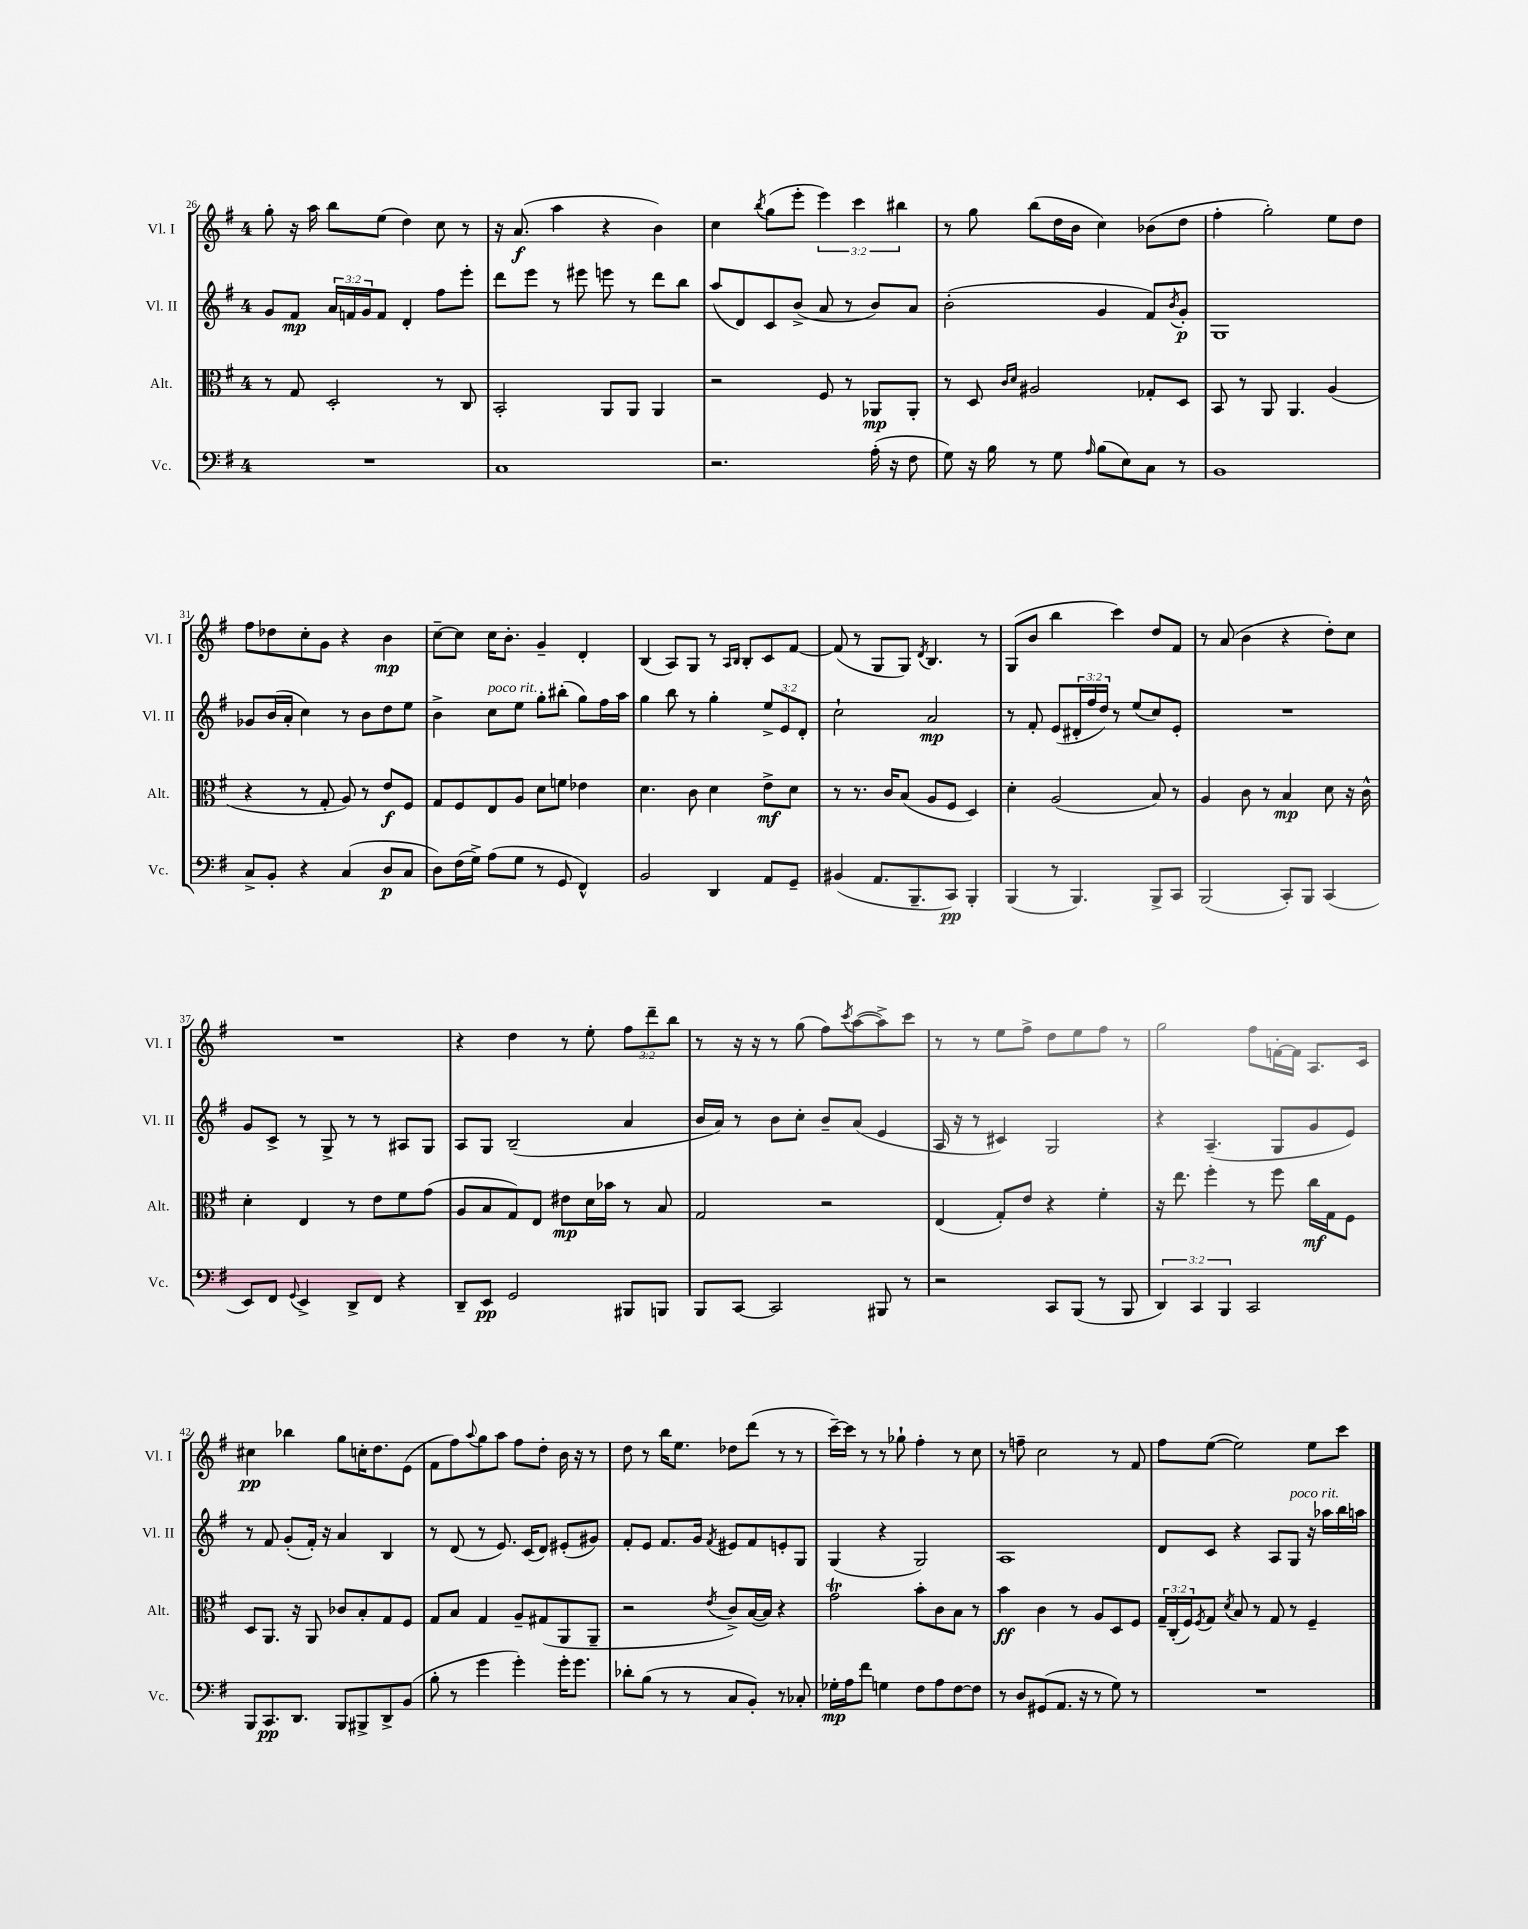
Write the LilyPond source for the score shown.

<<
\new StaffGroup <<
\new Staff = "s0" \with { instrumentName = "Vl. I" shortInstrumentName = "Vl. I" } {
    \clef treble \key g \major \once \override Staff.TimeSignature.style = #'single-digit \time 4/4 \override Staff.TupletNumber.text = #tuplet-number::calc-fraction-text
    g''8-. r16 a''16 b''8 e''8( d''4) c''8 r8 |
    r16 a'8.\f( a''4 r4 b'4) |
    c''4 \acciaccatura { b''8 } g''8( e'''8-. \tuplet 3/2 { e'''4) c'''4 bis''4 } |
    r8 g''8 b''8( d''16 b'16 c''4) bes'8( d''8 |
    fis''4-. g''2-.) e''8 d''8 |
    fis''8 des''8 c''8-. g'8 r4 b'4\mp |
    c''8~-- c''8 c''16 b'8.-. g'4-- d'4-. |
    b4( a8) g8 r8 \grace { a16 b16 } b8-. c'8 fis'8~ |
    fis'8( r8 g8 g8) \acciaccatura { d'8 } b4. r8 |
    g8( b'8 b''4 c'''4) d''8 fis'8 |
    r8 a'8( b'4 r4 d''8-.) c''8 |
    R1 |
    r4 d''4 r8 e''8-. \tuplet 3/2 { fis''8 d'''8-- b''8 } |
    r8 r16 r16 r8 g''8( fis''8) \acciaccatura { c'''8 } a''8~( a''8->) c'''8 |
    r8 r8 e''8 fis''8-> d''8 e''8 fis''8 r8 |
    g''2 fis''8 f'16~-. f'16 a8. c'16 |
    cis''4\pp bes''4 g''8 c''16-. d''8. e'8( |
    fis'8 fis''8) \appoggiatura { a''8 } g''8 a''8 fis''8 d''8-. b'16 r16 r8 |
    d''8 r8 b''16 e''8. des''8 d'''8( r8 r8 |
    c'''16~--) c'''16 r8 r8 ges''8-! fis''4-. r8 c''8 |
    r8 f''8-- c''2 r8 fis'8 |
    fis''8 e''8~( e''2) e''8 c'''8 \bar "|." |
}
\new Staff = "s1" \with { instrumentName = "Vl. II" shortInstrumentName = "Vl. II" } {
    \clef treble \key g \major \once \override Staff.TimeSignature.style = #'single-digit \time 4/4 \override Staff.TupletNumber.text = #tuplet-number::calc-fraction-text
    g'8 fis'8\mp \tuplet 3/2 { a'16 f'16 g'16 } f'8 d'4-. fis''8 e'''8-. |
    d'''8 e'''8 r8 eis'''8 e'''8 r8 d'''8 b''8 |
    a''8( d'8) c'8 b'8->( a'8 r8 b'8) a'8 |
    b'2-.( g'4 fis'8) \acciaccatura { b'8 } g'8-.\p |
    g1 |
    ges'8 b'16( a'16-. c''4) r8 b'8 d''8 e''8 |
    b'4-> c''8^\markup { \italic "poco rit." } e''8 g''8-. bis''8-.( g''8) fis''16 a''16 |
    g''4 b''8 r8 g''4-. \tuplet 3/2 { e''8-> e'8 d'8-. } |
    c''2-! a'2\mp |
    r8 fis'8-. e'8( \tuplet 3/2 { dis'16-. fis''16 d''16) } r8 e''8( c''8) e'8-. |
    R1 |
    g'8 c'8-> r8 g8-> r8 r8 ais8 g8 |
    a8 g8 b2--( a'4 |
    b'16 a'16) r8 b'8 c''8-. b'8-- a'8( e'4 |
    a16 r16 r8 cis'4) g2 |
    r4 a4.--( g8 g'8 e'8) |
    r8 fis'8 g'8-.( fis'16-.) r16 a'4 b4 |
    r8 d'8( r8 e'8.) c'16( d'8) eis'8-.( gis'8) |
    fis'8-. e'8 fis'8. g'16 \acciaccatura { fis'8 } eis'8 fis'8 e'8-. g8 |
    g4( r4 g2) |
    a1 |
    d'8 c'8 r4 a8 g8^\markup { \italic "poco rit." } r16 aes''16 b''16 a''16 \bar "|." |
}
\new Staff = "s2" \with { instrumentName = "Alt." shortInstrumentName = "Alt." } {
    \clef alto \key g \major \once \override Staff.TimeSignature.style = #'single-digit \time 4/4 \override Staff.TupletNumber.text = #tuplet-number::calc-fraction-text
    r8 g8 d2-. r8 c8 |
    b,2-. a,8 a,8 a,4 |
    r2 fis8 r8 aes,8\mp aes,8-. |
    r8 d8 \grace { c'16 d'16 } ais2 ges8-. d8 |
    b,8 r8 a,8 a,4. a4( |
    r4 r8 g8-. a8) r8 e'8\f fis8 |
    g8 fis8 e8 a8 d'8 f'8 ees'4 |
    d'4. c'8 d'4 e'8->\mf d'8 |
    r8 r8. c'16 b8( a8 fis8 d4) |
    d'4-. a2( b8) r8 |
    a4 c'8 r8 b4\mp d'8 r16 c'16-^ |
    d'4-. e4 r8 e'8 fis'8 g'8( |
    a8 b8 g8) e8 eis'8\mp d'16 bes'16 r8 b8 |
    g2 r2 |
    e4( g8-.) e'8 r4 fis'4-. |
    r16 e''8. fis''4-. r8 fis''8 c''16\mf g16 fis8 |
    d8 a,8. r16 a,8 ces'8 b8-. g8 fis8 |
    g8 b8 g4 a8-- gis8( a,8 a,8-- |
    r2 \acciaccatura { e'8 } c'8->) b16~( b16) r4 |
    g'2\trill b'8-. c'8 b8 r8 |
    b'4\ff c'4 r8 a8 d8 fis8 |
    \tuplet 3/2 { g16-- c16-.( fis16) } \acciaccatura { fis8 } g8 \acciaccatura { d'8 } b8 r8 g8 r8 fis4-- \bar "|." |
}
\new Staff = "s3" \with { instrumentName = "Vc." shortInstrumentName = "Vc." } {
    \clef bass \key g \major \once \override Staff.TimeSignature.style = #'single-digit \time 4/4 \override Staff.TupletNumber.text = #tuplet-number::calc-fraction-text
    R1 |
    c1 |
    r2. a16-.( r16 fis8 |
    g8) r16 b16 r8 g8 \grace { a16 } b8( e8) c8 r8 |
    b,1 |
    c8-> b,8-. r4 c4( d8\p c8 |
    d8) fis16( g16->) a8( g8 r8 g,8 fis,4-^) |
    b,2 d,4 a,8 g,8-- |
    bis,4( a,8. b,,8.-- c,8\pp) b,,4-. |
    b,,4( r8 b,,4.) b,,8-> c,8 |
    b,,2( c,8-.) b,,8 c,4( |
    e,8) fis,8 \appoggiatura { g,8 } e,4-> d,8-> fis,8 r4 |
    d,8-- e,8\pp g,2 bis,,8 b,,8 |
    b,,8 c,8~ c,2 bis,,8 r8 |
    r2 c,8 b,,8( r8 b,,8 |
    \tuplet 3/2 { d,4) c,4 b,,4 } c,2 |
    b,,8 c,8.\pp d,8. b,,8 bis,,8-> d,8-> b,8( |
    b8-. r8 g'4 g'4-.) g'16-. g'8. |
    des'8-. b8( r8 r8 c8 b,8-.) r8 ces8-. |
    ges16-.\mp a16 fis'8 g4 fis8 a8 fis8~ fis8 |
    r8 d8 gis,8( a,8. r16 r8 g8) r8 |
    R1 \bar "|." |
}
>>
>>
\layout { \context { \Score currentBarNumber = #26 } }
